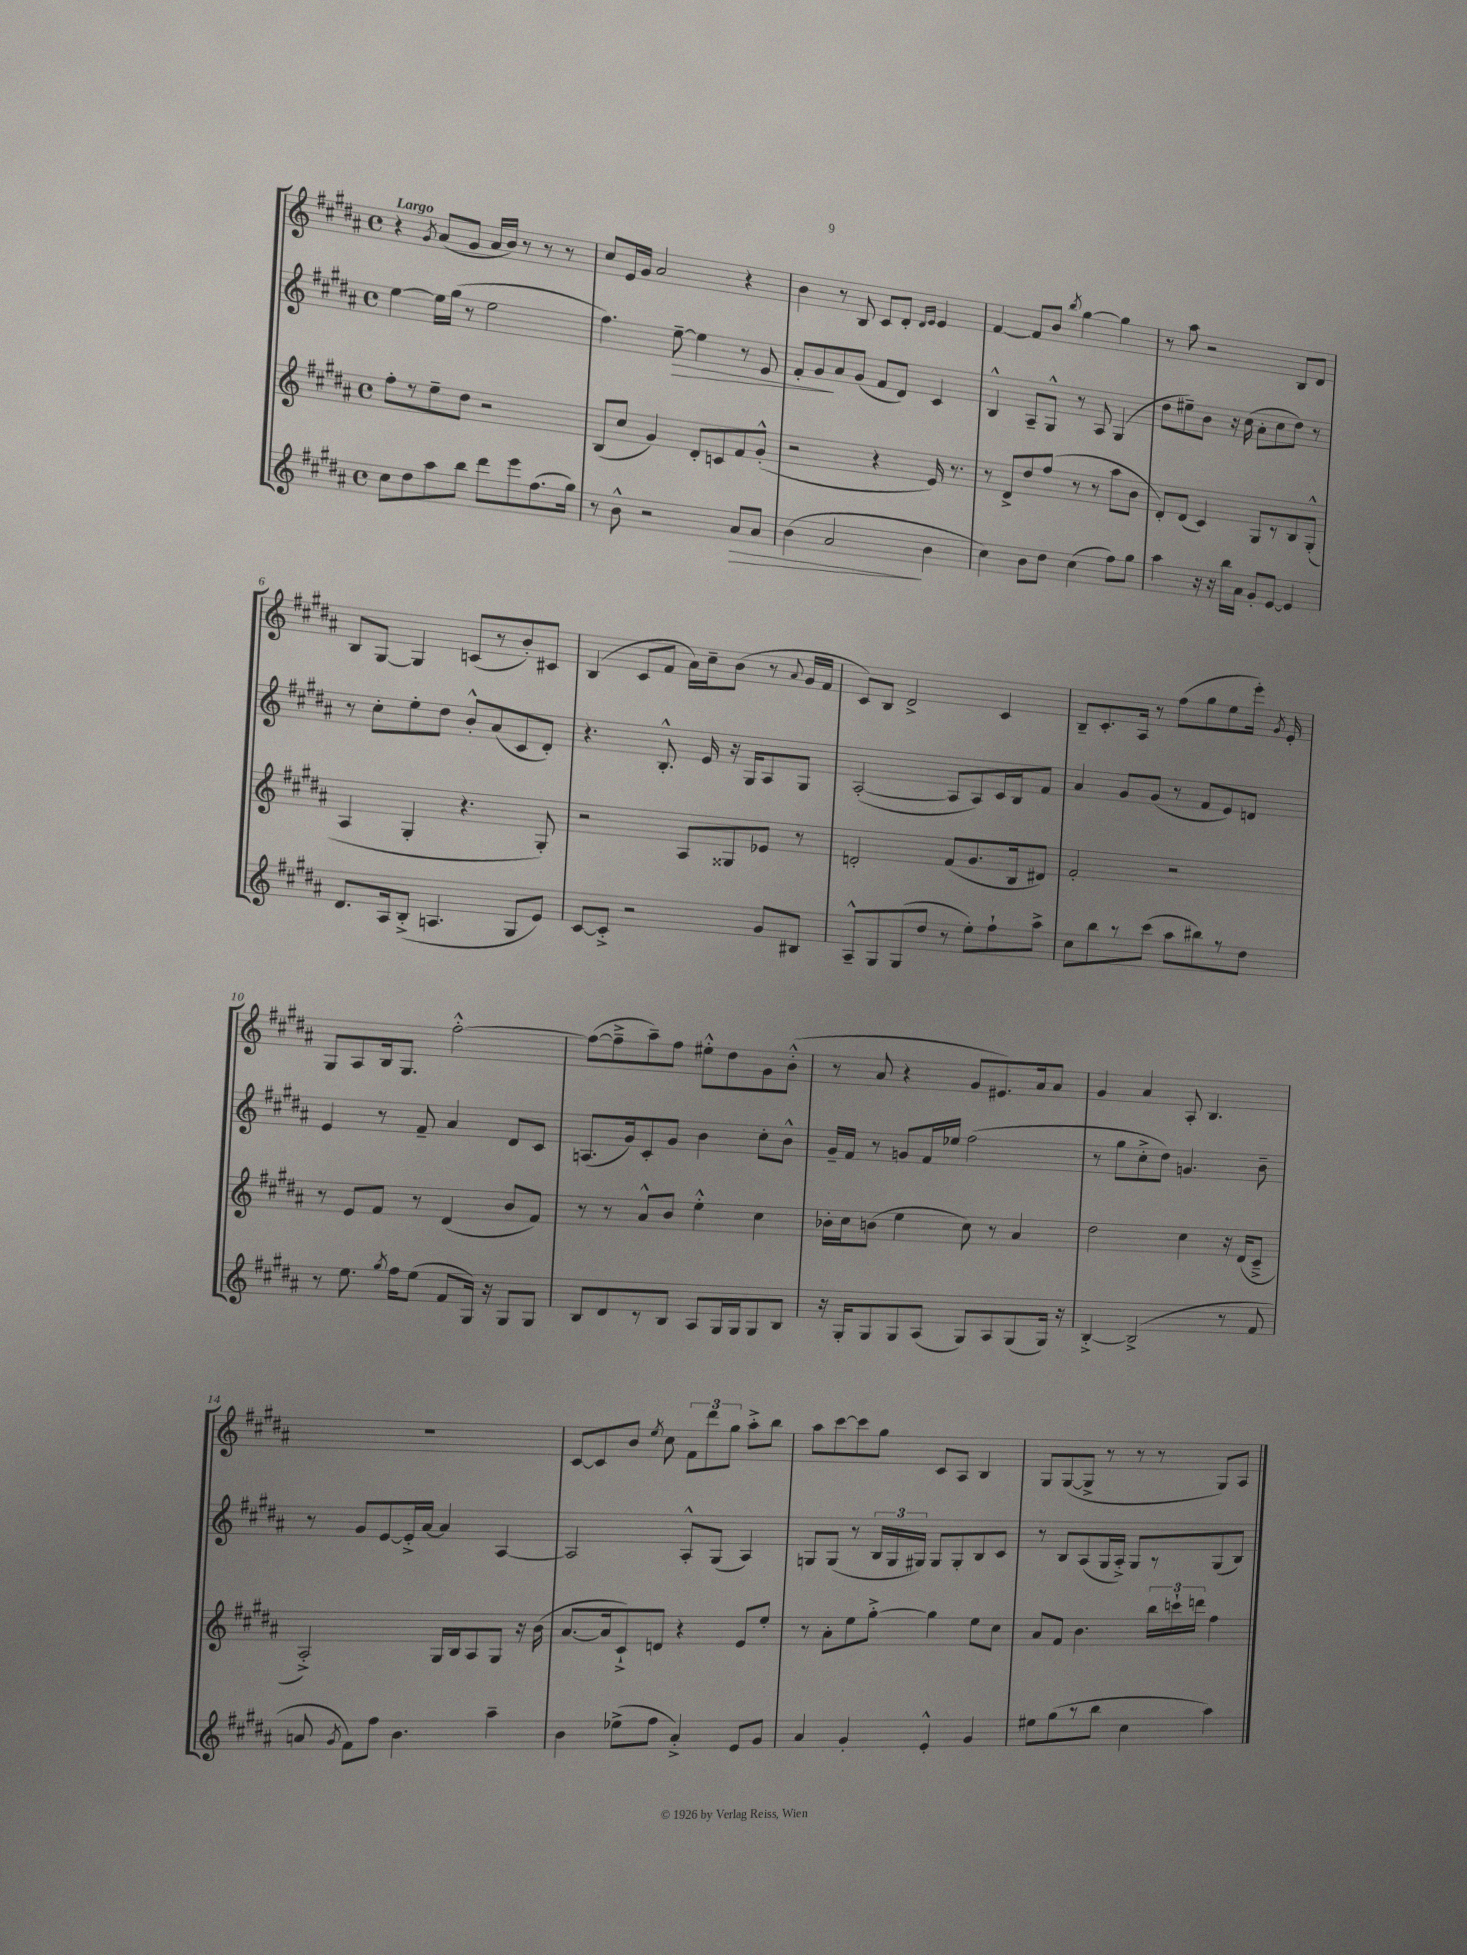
<<
\new StaffGroup <<
\new Staff = "s0" {
    \clef treble \key b \major \defaultTimeSignature \time 4/4 \tempo "Largo"
    \autoBeamOff r4 \acciaccatura { gis'8 } ais'8[( gis'8] ais'16[ b'16]) r8 r8 r8 |
    cis''8[ e'16 gis'16] ais'2 r4 |
    b'4 r8 b8 cis'8[ dis'8]-. \grace { dis'16[ e'16] } e'4 |
    fis'4~ fis'8[ b'8] \acciaccatura { b''8 } gis''4~ gis''4 |
    r8 ais''8 r2 b8[ dis'8] |
    b8[ gis8]~ gis4 c'8[( r8 b'8-.) cis'8] |
    b4( cis'8[ fis'8] ais'16[) cis''16-- b'8]( r8 \appoggiatura { ais'8 } gis'16[ fis'16] |
    cis'8[) b8] dis'2-> cis'4 |
    b8[-- cis'8.-. ais16] r8 fis''8[( gis''8 e''8 e'''16]-.) \acciaccatura { gis'8 } e'16-. |
    gis8[ ais8 b16 gis8.] fis''2~-.-^ |
    fis''8[~( fis''8---> ais''8--) fis''8] eis''8[-.-^ dis''8 gis'8 b'8]-.-^( |
    r8 ais'8 r4 gis'8[ eis'8.) ais'16 ais'8] |
    gis'4 ais'4 ais8-. b4. |
    R1 |
    cis'8[~ cis'8 b'8] \acciaccatura { e''8 } cis''8 \tuplet 3/2 { fis'8[ dis'''8 gis''8] } ais''8[-.-> b''8] |
    ais''8[ cis'''8~ cis'''8 gis''8] cis'8[ ais8] b4 |
    gis8[ gis8~( gis8]-> r8 r8 r8 gis8[) ais8] \bar "|." |
}
\new Staff = "s1" {
    \clef treble \key b \major \defaultTimeSignature \time 4/4
    \autoBeamOff e''4~ e''16[ gis''16]( r8 e''2 |
    fis''4.) e''8~--\> e''4 r8 e'8 |
    fis'8[-. gis'8\! ais'8 gis'8]( fis'8[ dis'8]) cis'4 |
    b4-^ ais8[-- gis8]-^ r8 ais8 gis4( |
    dis''8[ eis''8--) b'8] r16 cis''16( ais'8[-. cis''8 dis''8]) r8 |
    r8 cis''8[-. e''8-. dis''8] b'8[-.-^ ais'8( cis'8 dis'8]-.) |
    r4. b8.-.-^ e'16 r16 gis16[ ais8 gis8] |
    ais2~-.( ais8[ ais8) cis'16 b16 fis'8] |
    ais'4 gis'8[ gis'8]( r8 fis'8[ e'8) d'8] |
    e'4 r8 fis'8-- ais'4 dis'8[ cis'8] |
    a8.[( gis'16) cis'8-. gis'8] b'4 cis''8[-. b'8]-^ |
    gis'16[-- fis'16] r8 g'8[ fis'16 ees''16] fis''2( |
    r8 gis''8[ cis''8-.-> dis''8]) g'4. b'8-- |
    r8 gis'8[ e'8~ e'16-.-> ais'16]~ ais'4 ais4~ |
    ais2 ais8[-.-^ gis8]( ais4) |
    g8[ g8]( r8 \tuplet 3/2 { b16[ g16 gis16]) } gis8[ gis8-. b8 cis'8] |
    r8 b8[ ais8( gis16 ais16]-.->) gis8[ r8 gis8( b8]) \bar "|." |
}
\new Staff = "s2" {
    \clef treble \key b \major \defaultTimeSignature \time 4/4
    \autoBeamOff fis''8[-. r8 e''8-- dis''8] r2 |
    b8[( cis''8] gis'4) dis'8[-. c'8 fis'8 gis'8]-.-^( |
    r2 r4 e'16) r8. |
    r8 dis'8[-> dis''8 fis''8]( r8 r8 ais''8[ b'8] |
    dis'8[-.) dis'8]( cis'4) gis8[ r8 b8 gis8]-.-^( |
    ais4 gis4-. r4. gis8-.) |
    r2 ais8[ gisis8 ees'8] r8 |
    d'2-. fis'8[( gis'8. b16 dis'8]) |
    fis'2-. r2 |
    r8 e'8[ fis'8] r8 dis'4( b'8[ fis'8]) |
    r8 r8 ais'8[-^ b'8] e''4-.-^ cis''4 |
    bes'16[-. cis''16 b'8]( e''4 cis''8) r8 ais'4 |
    dis''2 cis''4 r16 dis'16[( cis'8]---> |
    ais2-.->) gis16[ b16 ais8 gis8] r16 b'16( |
    ais'8.[~ ais'16 cis'8-!->) d'8] r4 e'8[ e''8]-. |
    r8 ais'8[-. e''8 gis''8]~-.-> gis''4 e''8[ cis''8] |
    ais'8[ fis'8] b'4. \tuplet 3/2 { b''16[ c'''16-! d'''16] } fis''4 \bar "|." |
}
\new Staff = "s3" {
    \clef treble \key b \major \defaultTimeSignature \time 4/4
    \autoBeamOff cis''8[ dis''8 ais''8 b''8] dis'''8[ e'''8 fis''8.( gis''16]) |
    r8 b'8-^ r2 ais'8[\> ais'8] |
    b'4( ais'2\! b'4 |
    cis''4) b'8[ dis''8] cis''4( fis''8[) gis''8] |
    ais''4 r16 r16 b''16[ ais'16] gis'8[-. e'8]~ e'4 |
    dis'8.[ ais16 b8]-.->( a4. gis8[ e'8]) |
    cis'8[~ cis'8]-.-> r2 gis'8[ bis8] |
    ais8[---^ gis8 gis8( dis''8] r8 e''8[-.) fis''8-! ais''8]-> |
    cis''8[ b''8 r8 cis'''8]( ais''8[ bis''8) r8 dis''8] |
    r8 e''8. \acciaccatura { gis''8 } fis''16[ e''8]( fis'8[ gis16]) r16 gis8[ gis8] |
    b8[ dis'8 r8 b8] ais8[ gis16 gis16 gis8 b8] |
    r16 gis16[-. gis8 gis8 ais8]( gis8[) ais8 gis8( gis16]) r16 |
    b4~-.-> b2->( r8 fis'8 |
    a'8 \acciaccatura { gis'8 } fis'8[) fis''8] b'4. ais''4-- |
    b'4 ees''8[->( fis''8] ais'4-.->) e'8[ gis'8] |
    ais'4 gis'4-. e'4-.-^ gis'4 |
    eis''8[ gis''8( r8 b''8] cis''4 ais''4) \bar "|." |
}
>>
>>
